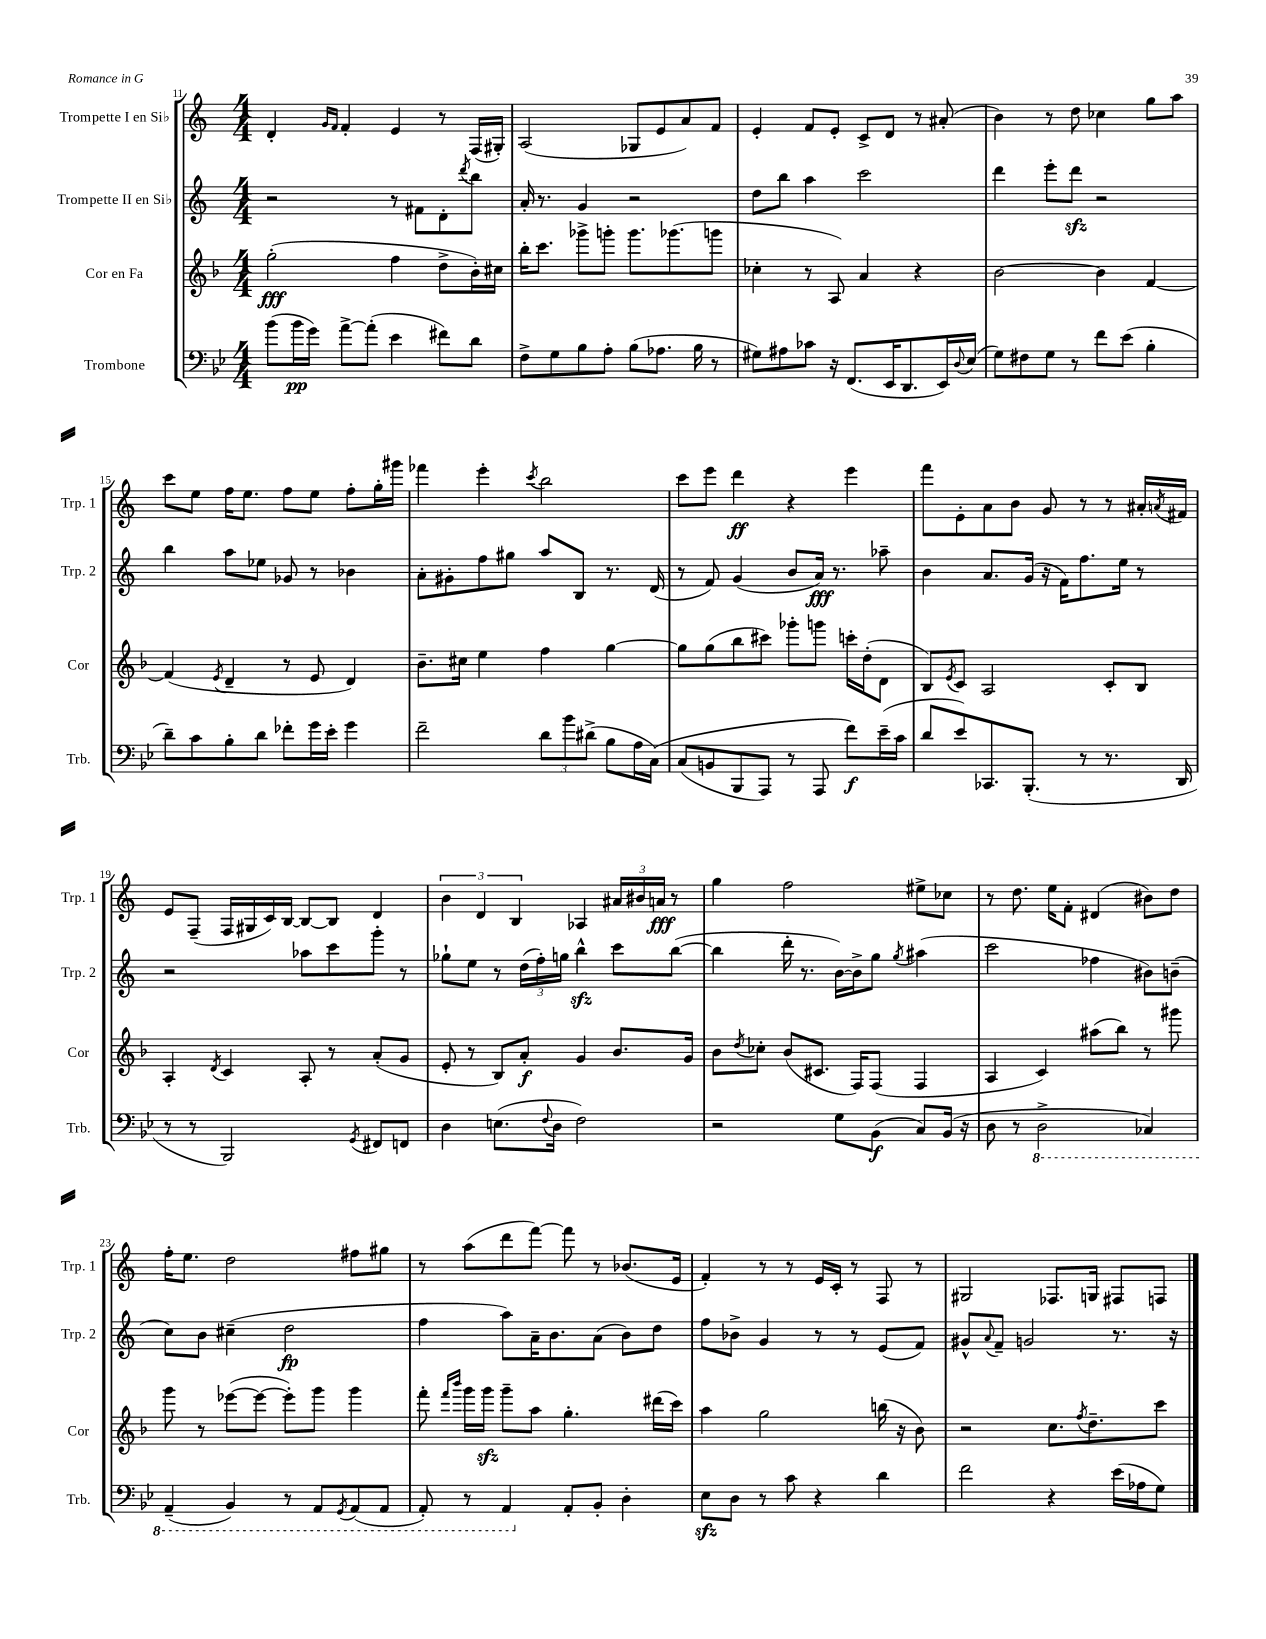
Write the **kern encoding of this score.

**kern	**kern	**kern	**kern
*staff4	*staff3	*staff2	*staff1
*clefF4	*clefG2	*clefG2	*clefG2
*k[b-e-]	*k[b-]	*k[]	*k[]
*M4/4	*M4/4	*M4/4	*M4/4
(8b-	(2gg'	2r	4d'
16b-	.	.	.
16g)	.	.	.
.	.	.	16qqg
.	.	.	16qqf
[8a^	.	.	4f'
(8a']	.	.	.
4e-	4ff	8r	4e
.	.	8f#	.
8f#)	8dd^	8d'	8r
.	.	8qddd	.
8d	16b-')	8bb	(16F
.	16cc#	.	16G#')
=	=	=	=
8F^	16bb-'	16a'	(2A
.	8.ccc	8.r	.
8G	.	.	.
8B-	8ggg-^	4g	.
8A'	8ggg'	.	.
(8B-	8.ggg	2r	8G-
8.A-	.	.	8e
.	(8.ggg-	.	.
.	.	.	8a)
16B-	.	.	.
8r	8ggg	.	8f
=	=	=	=
8G#)	4cc-'	8dd	4e'
8A#	.	8bb	.
8c-	8r	4aa	8f
16r	8A)	.	8e'
(8.FF	.	.	.
.	4a	2ccc	8c^
16EE-	.	.	8d
8.DD	.	.	.
.	4r	.	8r
16EE-)	.	.	(8a#'
8qqD	.	.	.
(16E-	.	.	.
=	=	=	=
8G)	[2b-	4ddd	4b)
8F#	.	.	.
8G	.	8eee'	8r
8r	.	8ddd	8dd
8f	4b-]	2r	4cc-
(8e-	.	.	.
4B-'	[4f	.	8gg
.	.	.	8aa
=	=	=	=
8d~)	(4f]	4bb	8ccc
8c	.	.	8ee
.	8qe	.	.
8B-'	4d~	8aa	16ff
.	.	.	8.ee
8d	.	8ee-	.
8f-'	8r	8g-	8ff
16g	8e	8r	8ee
16e-'	.	.	.
4g	4d)	4b-	8ff'
.	.	.	16gg'
.	.	.	16ggg#
=	=	=	=
2f~	8.b-~	8a'	4fff-
.	.	8g#'	.
.	16cc#	.	.
.	4ee	8ff	4eee'
.	.	8gg#	.
.	.	.	8qccc
12d	4ff	8aa	2bb
12b-	.	.	.
.	.	8B	.
(12d#^	.	.	.
8B-	[4gg	8.r	.
16A	.	.	.
&(16C)	.	(16d	.
=	=	=	=
(8C	8gg]	8r	8ccc
8BB	(8gg	8f)	8eee
8BBB-	8bb-	(4g	4ddd
8AAA)	8ccc#)	.	.
8r	8ggg-'	8b	4r
8AAA	8ggg	16a)	.
.	.	8.r	.
8f&)	16ccc'	.	4eee
.	(16dd'	.	.
(16e-~	8d	8aa-~	.
16c	.	.	.
=	=	=	=
8d	8B-)	4b	8fff
.	8qe	.	.
8e-)	8c	.	8e'
8.CC-	2A	8.a	8a
.	.	.	8b
(8.BBB-'	.	(16g	.
.	.	16r	8g
.	.	16f)	.
8r	.	8.ff	8r
8.r	8c'	.	8r
.	.	16ee	.
.	8B-	8r	16a#'
.	.	.	8qa
16DD	.	.	16f#
=	=	=	=
8r	4A'	2r	8e
8r	.	.	(8F~
.	8qd	.	.
2BBB-)	4c	.	16F
.	.	.	16G#
.	.	.	16c)
.	.	.	[16B
.	8A'	8aa-	8B_
.	8r	8ccc	8B]
8qGG	.	.	.
8FF#	(8a'	8ggg'	4d
8FF	8g	8r	.
=	=	=	=
4D	8e'	8gg-`	6b
.	8r	8ee	.
.	.	.	6d
(8.E	8B-)	8r	.
.	.	.	6B
.	8a'	(24dd	.
.	.	24ff')	.
8qqF	.	.	.
16D	.	.	.
.	.	24gg	.
2F)	4g	4bb^^	4A-
.	8.b-	8ccc	24a#
.	.	.	24b#
.	.	.	24a
.	.	([8bb	8r
.	16g	.	.
=	=	=	=
2r	8b-	4bb]	4gg
.	8qdd	.	.
.	8cc-'	.	.
.	(8b-	16ddd'	2ff
.	.	8.r	.
.	8.c#	.	.
8G	.	[16b)	.
.	16F)	16b^]	.
(8BB-	(8F	8gg	.
.	.	8qgg	.
8C)	4F	(4aa#	8ee#^
(16BB-	.	.	8cc-
16r	.	.	.
=	=	=	=
8D	4A	2ccc	8r
8r	.	.	8.dd
2DD^	4c)	.	.
.	.	.	16ee
.	.	.	8f'
.	(8aa#	4ff-	(4d#
.	8bb-)	.	.
4CC-)	8r	8b#)	8b#)
.	8ggg#	(8b~	8dd
=	=	=	=
(4AAA~	8ggg	8cc)	16ff'
.	.	.	8.ee
.	8r	8b	.
4BBB-)	([8eee-	(4cc#~	2dd
.	8eee-_	.	.
8r	8eee-'])	2dd	.
8AAA	8ggg	.	.
8qGGG	.	.	.
(8AAA	4ggg	.	8ff#
8AAA	.	.	8gg#
=	=	=	=
8AAA')	8fff'	4ff	8r
.	16qqfff	.	.
.	16qqbbb-	.	.
8r	16ggg	.	(8aa
.	16ggg	.	.
4AAA	8ggg~	8aa)	8ddd
.	8aa	16a~	[8fff)
.	.	8.b	.
8AA'	4.gg'	.	8fff]
8BB-'	.	(8a	8r
4D'	.	8b)	(8.b-
.	(16ddd#	8dd	.
.	16ccc)	.	16e
=	=	=	=
8E-	4aa	8ff	4f')
8D	.	8b-^	.
8r	2gg	4g	8r
8c	.	.	8r
4r	.	8r	16e
.	.	.	16c'
.	.	8r	8r
4d	(16bb	(8e	8F
.	16r	.	.
.	8b-)	8f)	8r
=	=	=	=
2f	2r	8g#^^	2G#
.	.	8qqa	.
.	.	8f~	.
.	.	2g	.
4r	8.cc	.	8.F-
.	8qff	.	.
.	8.dd~	.	16G
(16e-	.	8.r	8F#
16A-	.	.	.
8G)	8ccc	.	8F
.	.	16r	.
==	==	==	==
*-	*-	*-	*-
